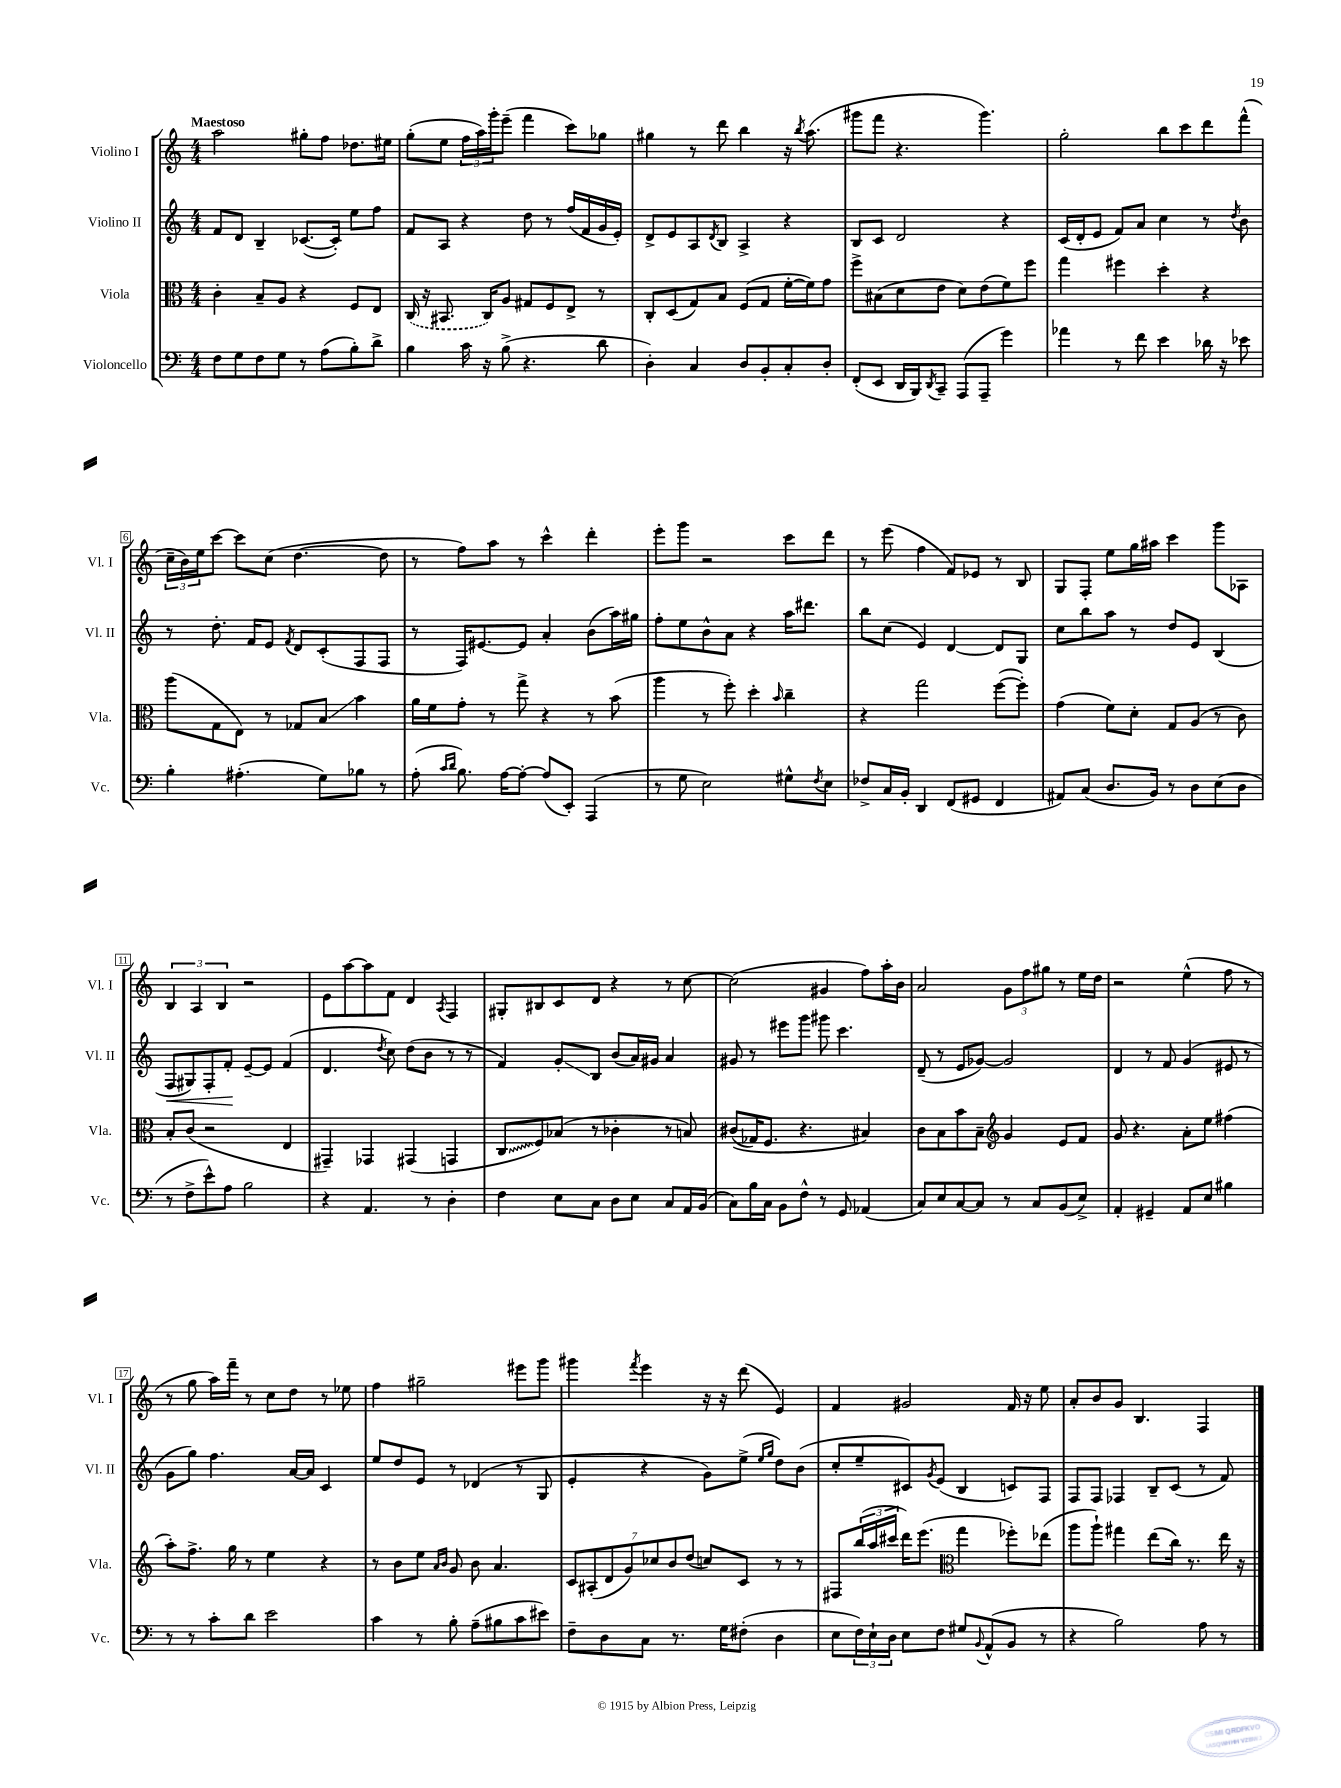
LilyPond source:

<<
\new StaffGroup <<
\new Staff = "s0" \with { instrumentName = "Violino I" shortInstrumentName = "Vl. I" } {
    \clef treble \key c \major \numericTimeSignature \time 4/4 \tempo "Maestoso"
    a''2 gis''8-. f''8 des''8. eis''16 |
    g''8-.( e''8 \tuplet 3/2 { f''16 a''16) g'''16-. } e'''8--( f'''4 c'''8) ges''8 |
    gis''4 r8 d'''8 b''4 r16 \acciaccatura { b''8 } a''8.( |
    gis'''8 f'''8 r4. gis'''4.) |
    g''2-. b''8 c'''8 d'''8 f'''8-^( |
    \tuplet 3/2 { c''16-- b'16) e''16 } c'''8~ c'''8 c''8( d''4.~ d''8 |
    r8 f''8) a''8 r8 c'''4-^ d'''4-. |
    e'''8-. g'''8 r2 c'''8 d'''8 |
    r8 e'''8( f''4 f'8) ees'8 r8 b8 |
    g8 f8-. e''8 g''16 ais''16 c'''4 g'''8 aes8 |
    \tuplet 3/2 { b4 a4 b4 } r2 |
    e'8 a''8~ a''8 f'8 d'4 \acciaccatura { a8 } f4 |
    gis8-. bis8 c'8 d'8 r4 r8 c''8~ |
    c''2( gis'4 f''8) a''16-. b'16 |
    a'2 \tuplet 3/2 { g'8 f''8 gis''8 } r8 e''16 d''16 |
    r2 e''4-^( f''8 r8 |
    r8 g''8 a''16) f'''16-- r8 c''8 d''8 r8 ees''8 |
    f''4 gis''2-- eis'''8 g'''8 |
    gis'''4 \acciaccatura { f'''8 } e'''4 r16 r16 d'''8( e'4) |
    f'4 gis'2 f'16 r16 e''8 |
    a'8-. b'8 g'8 b4. f4 \bar "|." |
}
\new Staff = "s1" \with { instrumentName = "Violino II" shortInstrumentName = "Vl. II" } {
    \clef treble \key c \major \numericTimeSignature \time 4/4
    f'8 d'8 b4-- ces'8.~( ces'16-.) e''8 f''8 |
    f'8 a8 r4 d''8 r8 f''16( f'16 g'16 e'16-.) |
    d'8-> e'8 a8 \acciaccatura { d'8 } b8 a4-> r4 |
    b8 c'8 d'2 r4 |
    c'16( d'16-. e'8 f'8) a'8 c''4 r8 \acciaccatura { d''8 } b'8 |
    r8 d''8.-. f'16 e'8 \acciaccatura { f'8 } d'8 c'8-.( f8 f8 |
    r8 f16) eis'8.~ eis'8 a'4-. b'8( a''16) gis''16 |
    f''8-. e''8 b'8-^ a'8 r4 a''16 dis'''8. |
    b''8 c''8( e'4) d'4~ d'8 g8 |
    c''8 b''8 a''8 r8 d''8 e'8 b4( |
    f8\< gis8) f8-. f'8-.\! e'8~-- e'8 f'4( |
    d'4. \acciaccatura { d''8 } c''8) d''8( b'8 r8 r8 |
    f'4) g'8-.\glissando b8 b'8( a'16) gis'16 a'4 |
    gis'8 r8 eis'''8 g'''8 gis'''8 c'''4. |
    d'8--( r8 e'8 ges'8~) ges'2 |
    d'4 r8 f'8 g'4( eis'8 r8 |
    g'8 g''8) f''4. a'16~ a'16 c'4 |
    e''8 d''8 e'8 r8 des'4( r8 g8 |
    e'4-. r4 g'8) e''8->( \grace { e''16 g''16 } d''8) b'8( |
    c''8-. e''8-- cis'8) \acciaccatura { g'8 } e'8( b4 c'8) f8 |
    f8 f8 fes4 b8-- c'8( r8 f'8) \bar "|." |
}
\new Staff = "s2" \with { instrumentName = "Viola" shortInstrumentName = "Vla." } {
    \clef alto \key c \major \numericTimeSignature \time 4/4
    c'4-. b8-- a8 r4 f8 e8 |
    \once \slurDashed c16( r16 bis,8. c16) a8 gis8 f8 e8-> r8 |
    c8-. d8( g8) b8 f8( g8 f'16~-. f'16) g'8 |
    f''8-> bis8( d'8 e'8 d'8) e'8( f'8) f''8 |
    g''4 fis''4 d''4-. r4 |
    a''8( g8 e8) r8 ges8 b8\glissando b'4 |
    a'16 f'16 g'8-. r8 g''8-> r4 r8 b'8( |
    a''4 r8 f''8-.) d''4-. \grace { b'16 } c''4-- |
    r4 g''2 f''8~( f''8-.) |
    g'4( f'8) d'8-. g8 a8( r8 c'8) |
    b8-. c'8( r2 e4 |
    gis,4--) ges,4 gis,4( g,4 |
    \once \override Glissando.style = #'zigzag c8\glissando f8) bes8( r8 ces'4-. r8 b8) |
    cis'8(\( ges16) f8. r4. bis4\) |
    c'8 b8 b'8 b8-- \clef treble g'4 e'8 f'8 |
    g'8 r4. a'8-. e''8 fis''4( |
    a''8-.) f''8.-> g''16 r8 e''4 r4 |
    r8 b'8 e''8 \grace { a'16 b'16 } g'8 b'8 a'4. |
    \tuplet 7/4 { c'8 ais8-.( d'8 g'8) ces''8 b'8 d''8( } c''8) c'8 r8 r8 |
    fis8 \tuplet 3/2 { b''16( a''16 cis'''16 } d'''16) e'''8.( \clef alto g''4 fes''8-.) ees''8( |
    a''8 a''8-!) gis''4 e''8( c''16) r8. e''16 r16 \bar "|." |
}
\new Staff = "s3" \with { instrumentName = "Violoncello" shortInstrumentName = "Vc." } {
    \clef bass \key c \major \numericTimeSignature \time 4/4
    f8 g8 f8 g8 r8 a8( b8-.) d'8-> |
    b4 c'16 r16 b8->( r4. d'8 |
    d4-.) c4 d8 b,8-. c8-. d8-. |
    f,8-.( e,8 d,16 b,,16) \acciaccatura { d,8 } c,8-- a,,8( a,,8-- g'4) |
    aes'4 r8 f'8 e'4 des'16 r16 ees'8 |
    b4-. ais4.-.( g8) bes8 r8 |
    a8-.( \grace { c'16 d'16 } b8.) a16~ a8~-. a8( e,8-.) a,,4( |
    r8 g8 e2) gis8-^ \acciaccatura { f8 } e8 |
    fes8-> c16 b,16-. d,4 f,8( gis,8 f,4 |
    ais,8) c8( d8. b,16) r8 d8 e8( d8 |
    r8 f8-> e'8-^) a8 b2 |
    r4 a,4. r8 d4-. |
    f4 e8 c8 d8 e8 c8 a,16 b,16( |
    c8) b16 c16 b,8 f8-^ r8 g,8 aes,4( |
    c8) e8 c8~ c8 r8 c8 b,8( e8->) |
    a,4-. gis,4-- a,8 e8 bis4 |
    r8 r8 c'8-. d'8 e'2 |
    c'4 r8 b8-. a8--( bis8 c'8 eis'8) |
    f8-- d8 c8 r8. g16 fis8-.( d4 |
    e8 \tuplet 3/2 { f16) e16-! d16 } e8 f8 gis8 \appoggiatura { b,8 } a,8-^( b,8 r8 |
    r4 b2) a8 r8 \bar "|." |
}
>>
>>
\layout { \context { \Score \override BarNumber.stencil = #(make-stencil-boxer 0.1 0.3 ly:text-interface::print) } }
